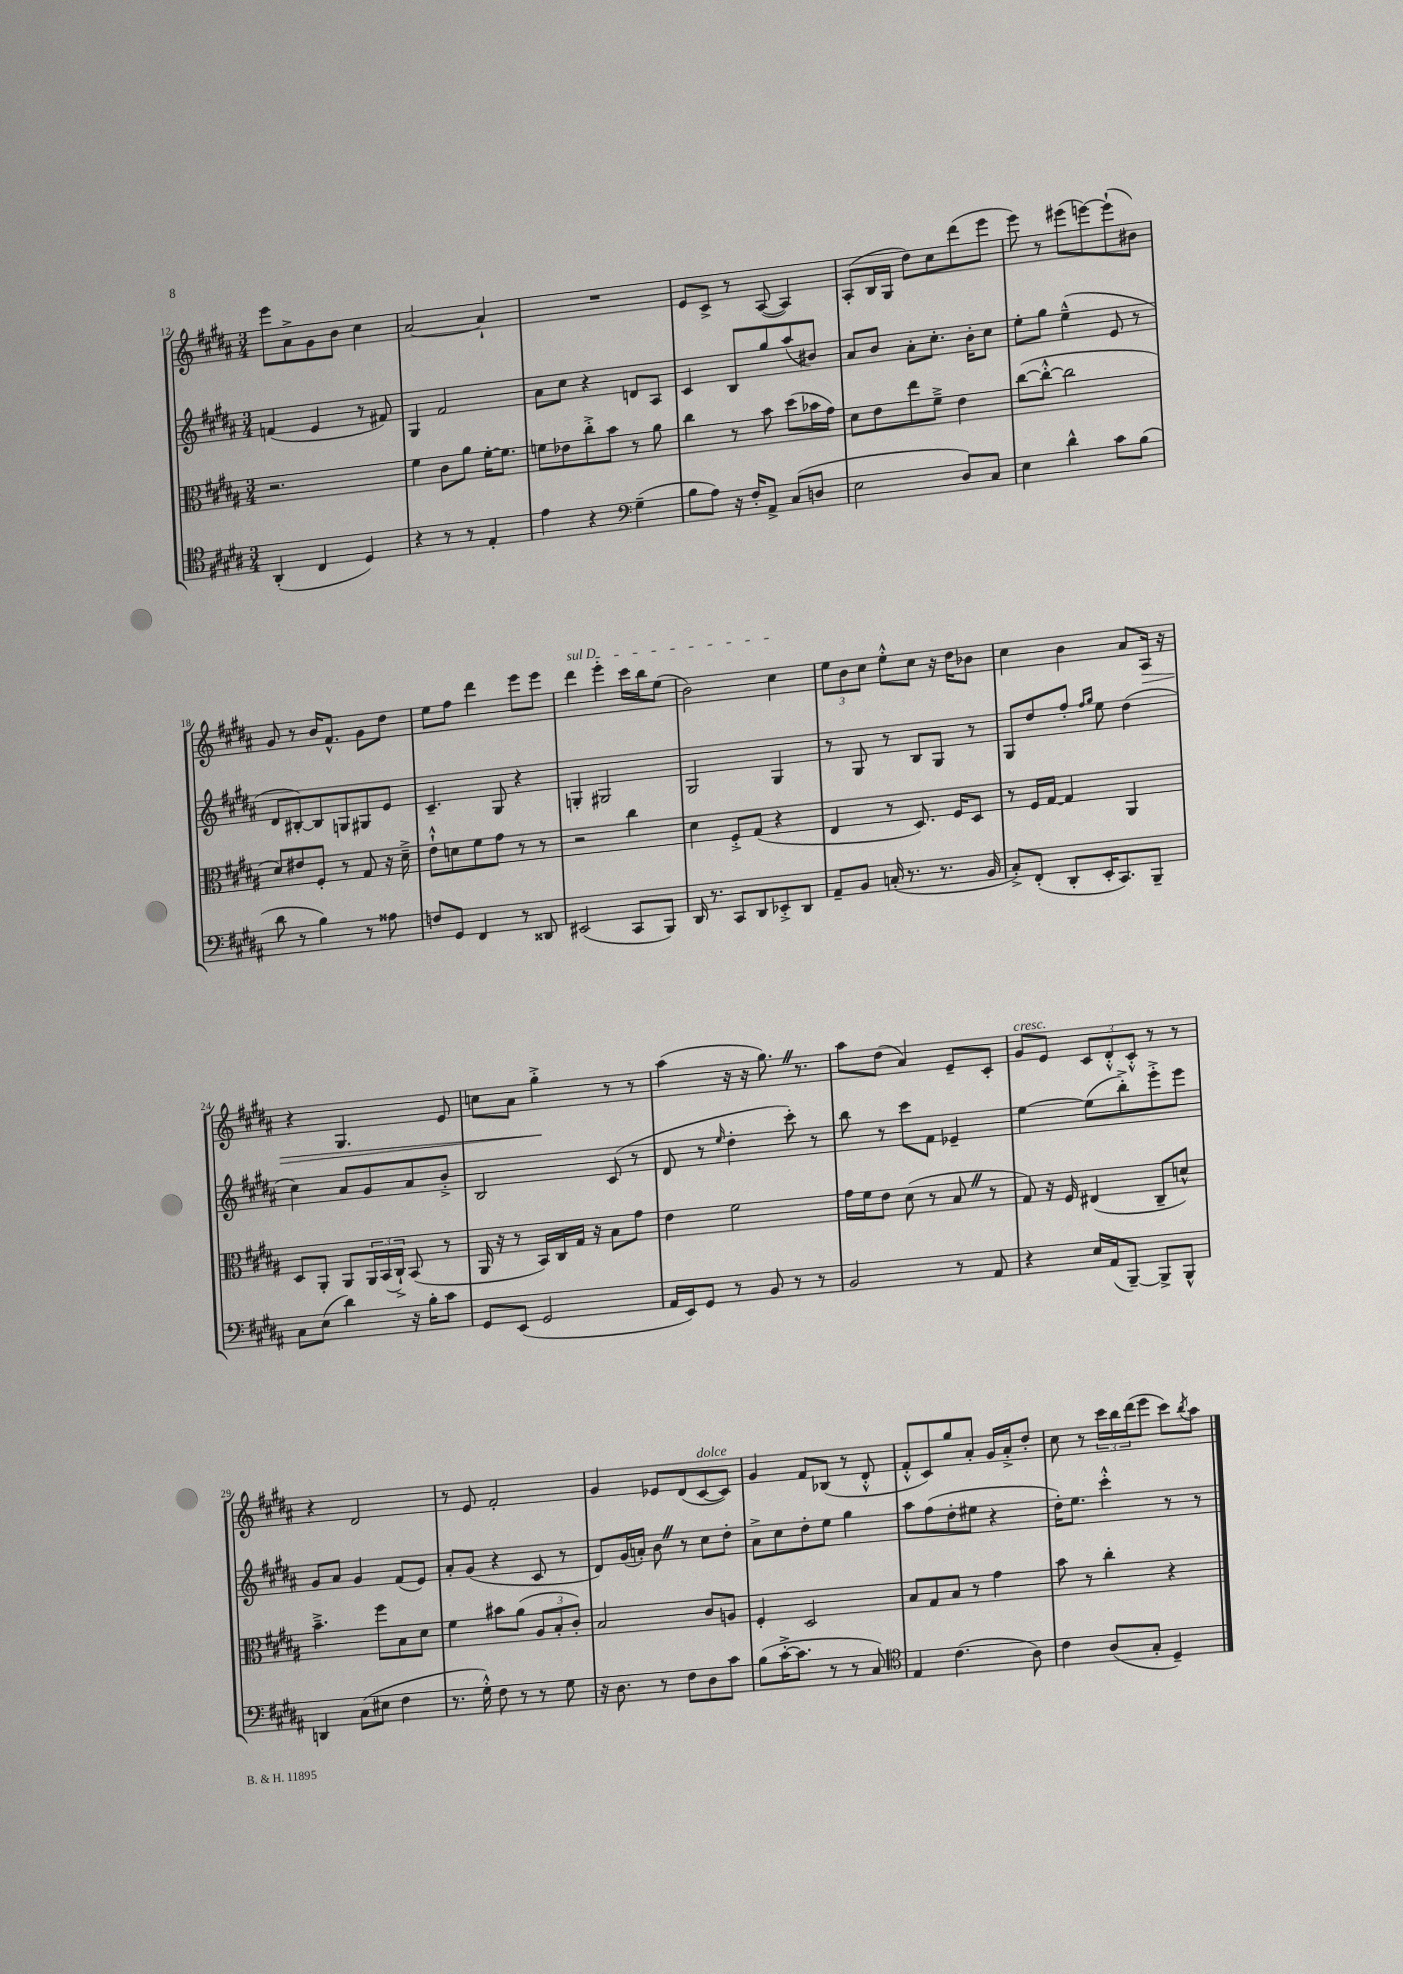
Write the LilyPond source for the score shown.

<<
\new StaffGroup <<
\new Staff = "s0" {
    \clef treble \key b \major \numericTimeSignature \time 3/4
    e'''8 ais'8-> gis'8 b'8 cis''4 |
    ais'2~ ais'4-! |
    R2. |
    e'8 cis'8-> r8 ais8~( ais4) |
    ais8-.( b16 gis16 dis''8) cis''8 dis'''8( e'''8 |
    e'''8) r8 eis'''8( e'''8~) e'''8-!( bis'8) |
    gis'8 r8 b'16 fis'8.-^ gis'8 dis''8 |
    e''8 fis''8 dis'''4 e'''8 e'''8 |
    \once \override TextSpanner.bound-details.left.text = \markup { \italic "sul D" } dis'''4\startTextSpan e'''4-. cis'''16 b''16 e''8( |
    b'2) cis''4\stopTextSpan |
    \tuplet 3/2 { e''8 b'8 cis''8 } e''8-.-^ cis''8 r16 dis''16 bes'8 |
    cis''4 b'4 ais'8 ais16\> r16 |
    r4 gis4. e'8 |
    c''8 ais'8 gis''4-.->\! r8 r8 |
    ais''4( r16 r16 gis''8.) \once \override BreathingSign.text = \markup { \musicglyph "scripts.caesura.straight" } \breathe r8. |
    ais''8 dis''8( ais'4) e'8-- cis'8-. |
    gis'8^\markup { \italic "cresc." } e'8 \tuplet 3/2 { cis'8 dis'8-.-^ cis'8-.-^ } r8 r8 |
    r4 dis'2 |
    r8 e'8 fis'2-. |
    gis'4 ees'8 dis'8( cis'8~^\markup { \italic "dolce" } cis'8) |
    gis'4 fis'8 bes8( r8 dis'8-.-^ |
    fis'8-.-^ cis'8) gis''8 ais'8-. gis'16 ais'16-.-> dis''8-. |
    cis''8 r8 \tuplet 3/2 { cis'''16 b''16 dis'''16( } e'''8 cis'''8) \acciaccatura { b''8 } ais''8 \bar "|." |
}
\new Staff = "s1" {
    \clef treble \key b \major \numericTimeSignature \time 3/4
    f'4( e'4 r8 fis'8) |
    gis4 fis'2 |
    ais'8 cis''8 r4 d'8 ais8 |
    cis'4 b8 gis''8 ais''8( bis'8) |
    ais'8 b'8 ais'8-. cis''8.-. b'16-. cis''8 |
    e''8-. gis''8 e''4---^( e'8 r8 |
    dis'8 bis8~-.) bis8 g8 gis8 e'8 |
    cis'4.-- gis8 r4 |
    g4-. gis2 |
    gis2 gis4 |
    r8 gis8 r8 b8 gis8 r8 |
    gis8 dis''8 fis''8-. \grace { fis''16 gis''16 } e''8 dis''4( |
    cis''4) ais'8 gis'8 ais'8 b'8-.-> |
    b2 cis'8( r8 |
    dis'8 r8 \grace { e''16 } dis''4-. cis'''8-.) r8 |
    b''8 r8 cis'''8 fis'8 ees'4-- |
    e''4~ e''8( b''8-.->) e'''8-.-> e'''8 |
    gis'8 ais'8 gis'4 fis'8( e'8) |
    ais'8-. gis'8( r4 cis'8 r8 |
    dis'8) gis'16( a'16-.) b'8 \once \override BreathingSign.text = \markup { \musicglyph "scripts.caesura.straight" } \breathe r8 cis''8 dis''8-. |
    ais'8-> cis''8 dis''8-. e''8 gis''4 |
    ais''8 fis''8( dis''8-. eis''8 r4 |
    dis''16-.) e''8. cis'''4-.-^ r8 r8 \bar "|." |
}
\new Staff = "s2" {
    \clef alto \key b \major \numericTimeSignature \time 3/4
    r2. |
    fis'4 cis'8 ais'8 fis'16~-. fis'8. |
    f'8 ees'8 cis''8-.-> b'8 r8 ais'8 |
    cis''4 r8 b'8 dis''8( bes'16 gis'16) |
    dis'8 e'8 e''8 fis'8---> e'4 |
    cis''8~( cis''8~-.-^ cis''2 |
    dis'8) eis'8 fis8-. r8 gis8 r16 dis'16---> |
    e'8-!-^ d'8 fis'8 gis'8 r8 r8 |
    r2 cis''4 |
    dis'4 fis8-.-> gis8( r4 |
    e4 r8 dis8.) fis16 dis8 |
    r8 fis16 gis16~ gis4 ais,4 |
    dis8 ais,8-. ais,8 \tuplet 3/2 { ais,16 b,16( cis16-!->) } b,8( r8 |
    ais,16 r16 r8 b,16) cis16 gis16 r16 b8 gis'8 |
    e'4 fis'2 |
    gis'16 fis'16 e'8 dis'8( r8 b8 \once \override BreathingSign.text = \markup { \musicglyph "scripts.caesura.straight" } \breathe r8 |
    gis8) r16 fis16 eis4( cis8-- d'8-^) |
    b'4.---> fis''8 b8 dis'8 |
    fis'4 bis'8 ais'8( \tuplet 3/2 { ais8 b8-. cis'8-.) } |
    b2 cis'8 a8 |
    fis4-. dis2 |
    b8 gis8 b8 r8 gis'4 |
    b'8 r8 cis''4-. r4 \bar "|." |
}
\new Staff = "s3" {
    \clef tenor \key b \major \numericTimeSignature \time 3/4
    ais,4-.( cis4 dis4) |
    r4 r8 r8 e4-. |
    e'4 r4 \clef bass gis4--( |
    b8 ais8) r16 fis16-. ais,8-> cis8( d8 |
    e2 dis8) cis8 |
    e4 dis'4-^ cis'8 b8( |
    dis'8 r8 b4) r8 aisis8 |
    f8 gis,8 fis,4 r8 disis,8 |
    eis,2( cis,8 b,,8) |
    dis,16 r8. cis,8 dis,8 ees,8-.-> dis,8 |
    ais,8-- b,8 c16-.( r8. r8. b,16 |
    cis8-.->) fis,8-.( dis,8-. e,16-. cis,8.) b,,8-- |
    cis8 e8( dis'4) r16 b16-. cis'8 |
    gis,8 e,8( gis,2 |
    ais,16 e,16) gis,8 r8 b,8 r8 r8 |
    b,2 r8 ais,8 |
    r4 e16 ais,16( b,,8~--) b,,8-> b,,8-^ |
    d,4 cis8( eis8 fis4 |
    r8. gis16-.-^) fis8 r8 r8 gis8 |
    r16 dis8. r8 fis8 dis8 cis'8 |
    b8( cis'16~-.-> cis'8. r8 r8 cis8) |
    \clef tenor e4 cis'4.( ais8) |
    cis'4 ais8( gis8-. dis4--) \bar "|." |
}
>>
>>
\layout { \context { \Score currentBarNumber = #12 } }
